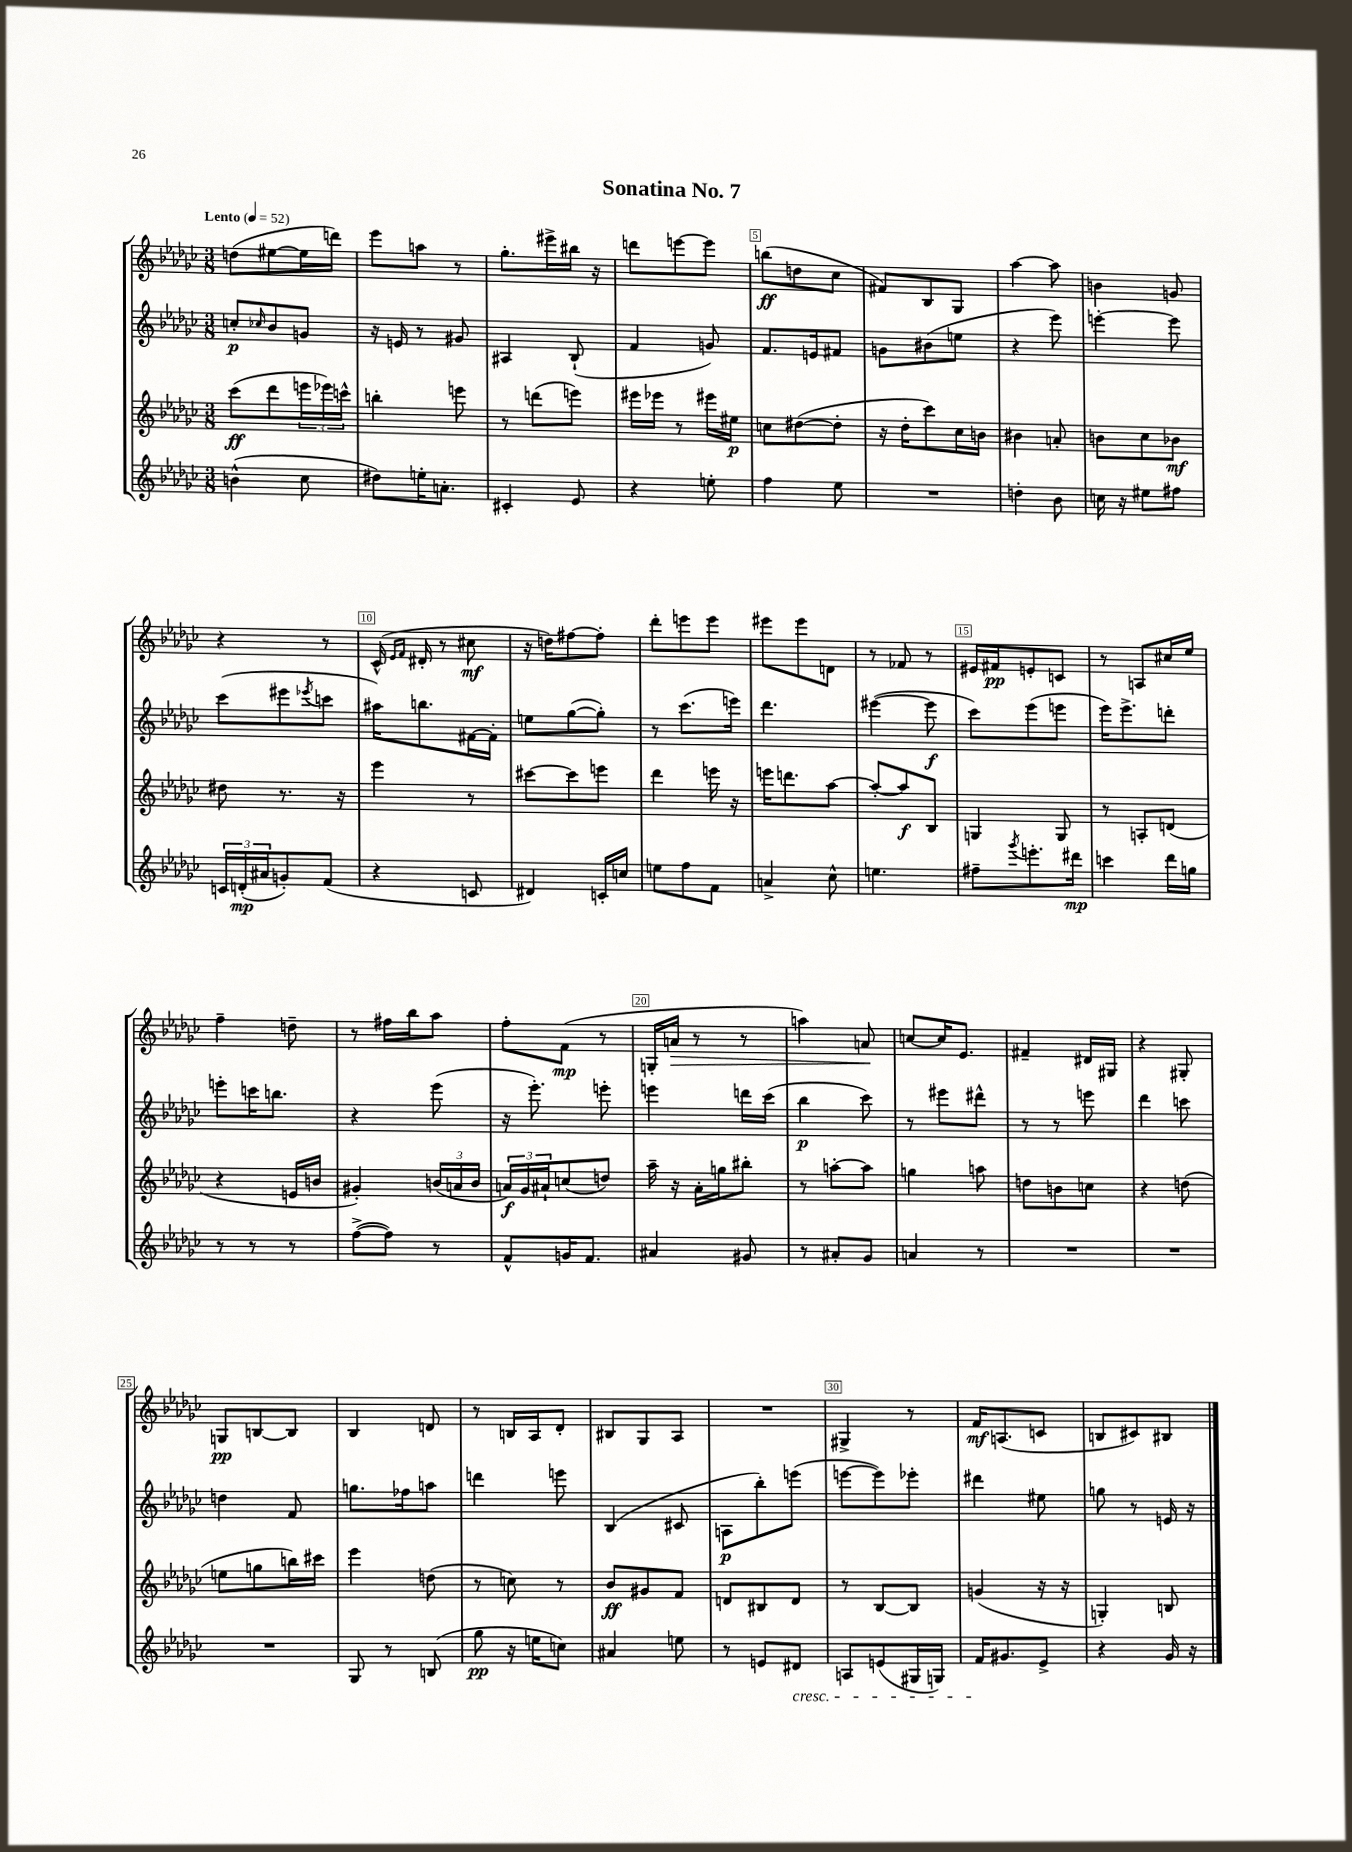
\header { title = "Sonatina No. 7" }
<<
\new StaffGroup <<
\new Staff = "s0" {
    \clef treble \key ges \major \numericTimeSignature \time 3/8 \tempo "Lento" 4 = 52
    d''8( eis''8~ eis''16 d'''16) |
    ees'''8 a''8 r8 |
    ges''8.-. eis'''16-> bis''16 r16 |
    d'''8 e'''8~ e'''8 |
    b''8\ff( d''8 ces''8 |
    fis'8) bes8 ges8 |
    aes''4~ aes''8 |
    b'4 g'8 |
    r4 r8 |
    ces'16-^( \grace { ees'16 f'16 } dis'16-. r8 cis''8\mf |
    r16 d''16) fis''8~ fis''8-. |
    des'''8-. e'''8 e'''8 |
    eis'''8 eis'''8 d'8 |
    r8 fes'8 r8 |
    eis'16 fis'16\pp e'8-. c'8 |
    r8 a8 cis''16 ees''16 |
    f''4-- d''8-- |
    r8 fis''16 bes''16 aes''8 |
    f''8-. f'8\mp( r8 |
    g16-. a'16\> r8 r8 |
    a''4) a'8\! |
    c''8~ c''16 ees'8. |
    fis'4-- dis'16 gis16 |
    r4 gis8-. |
    g8\pp b8~ b8 |
    bes4 d'8 |
    r8 b16 aes16 des'8-. |
    bis8 ges8 aes8 |
    R4. |
    gis4-> r8 |
    f'16\mf a8.( c'8 |
    b8 cis'8) bis8 \bar "|." |
}
\new Staff = "s1" {
    \clef treble \key ges \major \numericTimeSignature \time 3/8
    c''8-.\p \grace { ces''16 } bes'8 g'8 |
    r16 e'16 r8 gis'8 |
    ais4 bes8-!( |
    f'4 g'8) |
    f'8. e'16 fis'8 |
    g'8 bis'8( e''8 |
    r4 ees'''8) |
    e'''4~-. e'''8 |
    ces'''8( eis'''8 \acciaccatura { ees'''8 } c'''8 |
    ais''16) b''8. fis'16~ fis'16-. |
    e''8 ges''8~( ges''8-.) |
    r8 ces'''8.( e'''16) |
    des'''4. |
    eis'''4~( eis'''8\f |
    ces'''8) ees'''8( e'''8 |
    ees'''16) ees'''8.-> d'''8-. |
    e'''8-. c'''16 b''8. |
    r4 ees'''8( |
    r16 ees'''8.-.) e'''8-. |
    e'''4 d'''16 ces'''16( |
    bes''4\p ces'''8) |
    r8 eis'''8 dis'''8-^ |
    r8 r8 e'''8 |
    des'''4 c'''8 |
    d''4 f'8 |
    g''8. fes''16 a''8 |
    d'''4 e'''8 |
    bes4( cis'8 |
    a8\p bes''8-.) e'''8( |
    e'''8~ e'''8) ees'''8-. |
    dis'''4 eis''8 |
    g''8 r8 e'16 r16 \bar "|." |
}
\new Staff = "s2" {
    \clef treble \key ges \major \numericTimeSignature \time 3/8
    ces'''8\ff( des'''8 \tuplet 3/2 { e'''16 ees'''16) c'''16-^ } |
    b''4-. e'''8 |
    r8 d'''8( e'''8) |
    eis'''16 ees'''16 r8 eis'''16 eis''16\p |
    c''8 dis''8~( dis''8-. |
    r16 des''16-. ces'''8) ces''16 b'16 |
    bis'4 a'8-. |
    b'8 ces''8 bes'8\mf |
    dis''8 r8. r16 |
    ees'''4 r8 |
    cis'''8~ cis'''8 e'''8 |
    des'''4 e'''16 r16 |
    e'''16 d'''8. aes''8~ |
    aes''8~-. aes''8\f bes8 |
    g4 g8 |
    r8 a8-. d'8( |
    r4 e'16 b'16 |
    gis'4-.) \tuplet 3/2 { b'16( a'16 b'16 } |
    \tuplet 3/2 { a'16\f) ges'16 ais'16-! } c''8( d''8) |
    aes''16-- r16 aes'16-. g''16 bis''8-. |
    r8 a''8~-. a''8 |
    g''4 a''8 |
    d''8 b'8 c''8 |
    r4 d''8( |
    e''8 g''8 b''16) cis'''16 |
    ees'''4 d''8( |
    r8 c''8) r8 |
    bes'8\ff gis'8 f'8 |
    d'8 bis8 d'8 |
    r8 bes8~ bes8 |
    g'4( r16 r16 |
    g4-.) b8 \bar "|." |
}
\new Staff = "s3" {
    \clef treble \key ges \major \numericTimeSignature \time 3/8
    b'4-^( ces''8 |
    dis''8) e''16-. a'8.-. |
    cis'4-. ees'8 |
    r4 e''8-. |
    f''4 ees''8 |
    R4. |
    d''4-. bes'8 |
    c''16 r16 eis''8 fis''8 |
    \tuplet 3/2 { c'16 d'16-.\mp( ais'16 } g'8-.) f'8( |
    r4 c'8 |
    dis'4) c'16-. c''16 |
    e''8 f''8 f'8 |
    a'4-> ces''8-^ |
    e''4. |
    fis''8-- \acciaccatura { ges'''8 } e'''8.-. dis'''16\mp |
    c'''4 des'''16 g''16 |
    r8 r8 r8 |
    f''8~->( f''8) r8 |
    f'8-^ g'16 f'8. |
    ais'4 gis'8 |
    r8 ais'8-. ges'8 |
    a'4 r8 |
    R4. |
    R4. |
    R4. |
    ges8 r8 b8( |
    ges''8\pp r16 e''16 c''8) |
    ais'4 e''8 |
    r8 e'8 dis'8\cresc |
    a8 e'8( gis16 g16) |
    f'16\! gis'8. ees'8-> |
    r4 ges'16 r16 \bar "|." |
}
>>
>>
\layout { \context { \Score \override BarNumber.break-visibility = ##(#f #t #t) barNumberVisibility = #(every-nth-bar-number-visible 5) \override BarNumber.stencil = #(make-stencil-boxer 0.1 0.3 ly:text-interface::print) } }
